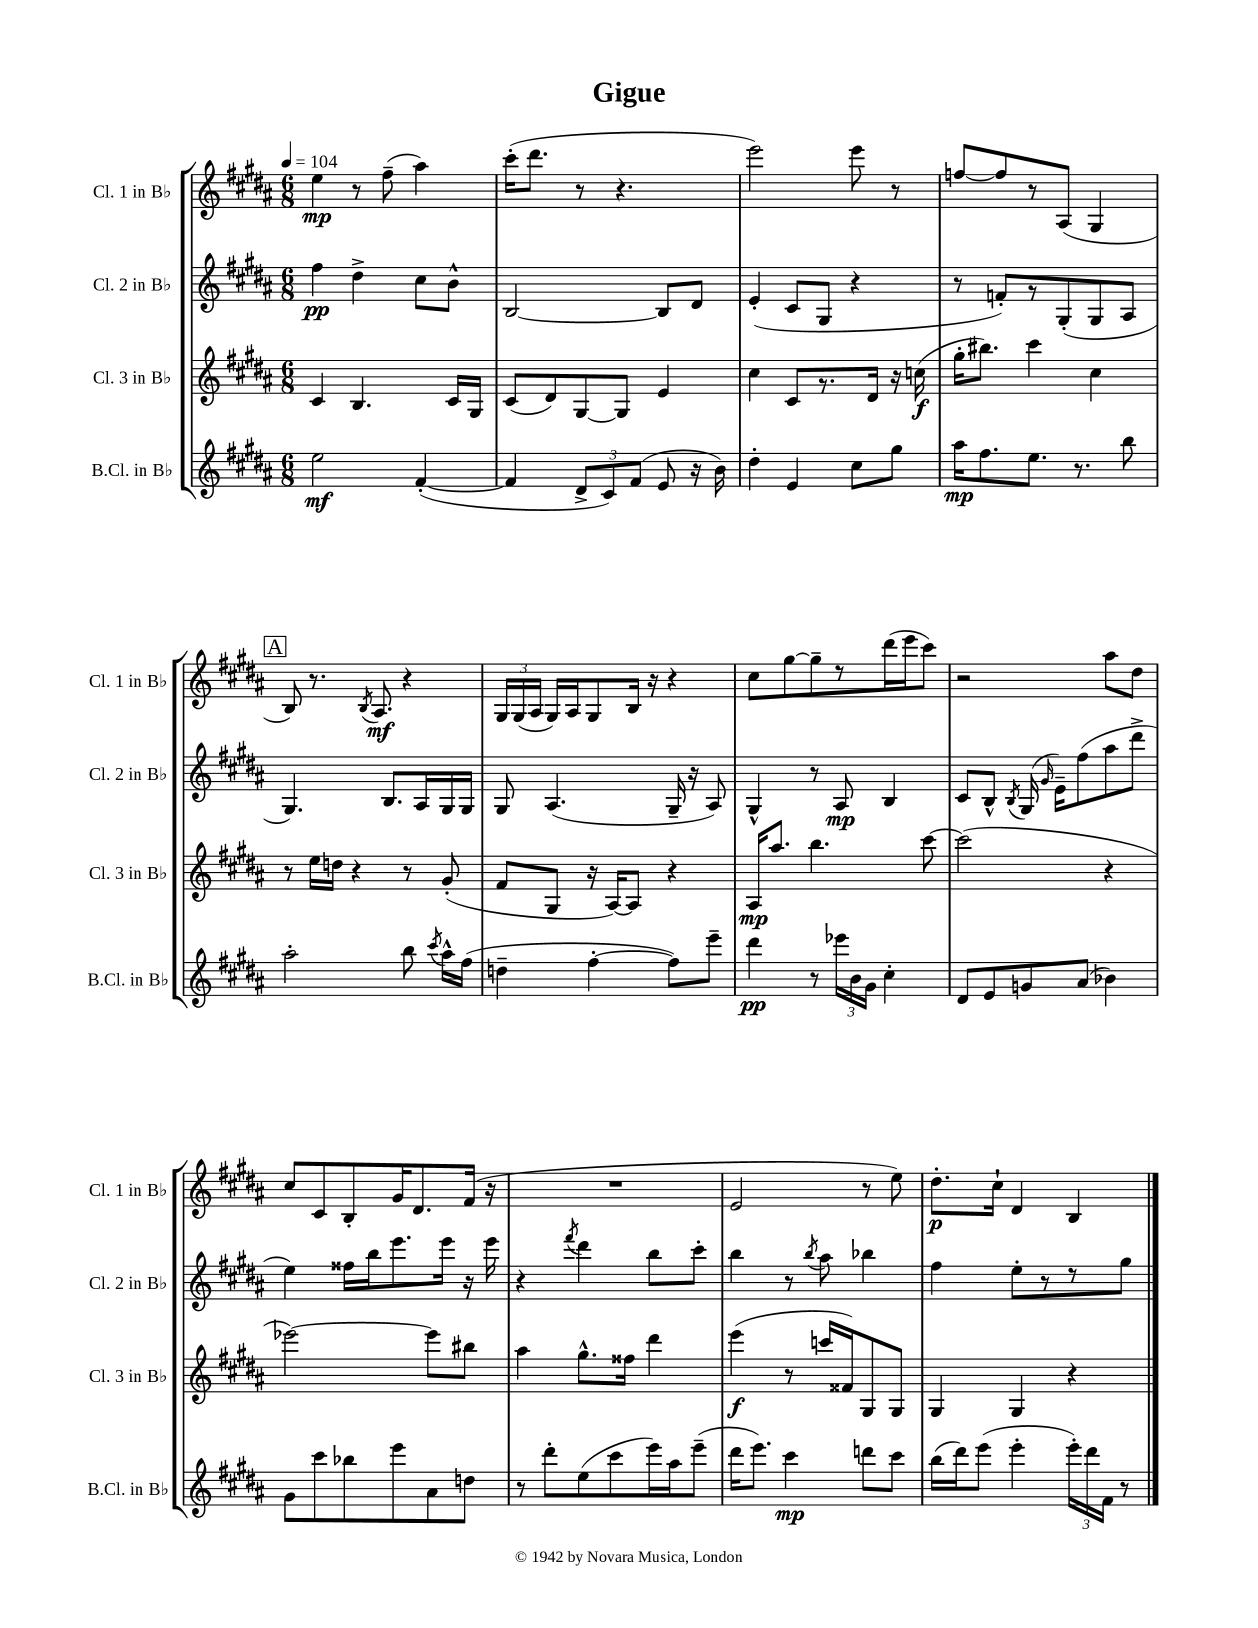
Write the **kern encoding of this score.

**kern	**dynam	**kern	**dynam	**kern	**dynam	**kern	**dynam
*part4	*part4	*part3	*part3	*part2	*part2	*part1	*part1
*staff4	*staff4	*staff3	*staff3	*staff2	*staff2	*staff1	*staff1
*I"B.Cl. in B♭	*	*I"Cl. 3 in B♭	*	*I"Cl. 2 in B♭	*	*I"Cl. 1 in B♭	*
*I'B.Cl. in B♭	*	*I'Cl. 3 in B♭	*	*I'Cl. 2 in B♭	*	*I'Cl. 1 in B♭	*
*clefG2	*	*clefG2	*	*clefG2	*	*clefG2	*
*k[f#c#g#d#a#]	*	*k[f#c#g#d#a#]	*	*k[f#c#g#d#a#]	*	*k[f#c#g#d#a#]	*
*M6/8	*	*M6/8	*	*M6/8	*	*M6/8	*
*MM104	*	*MM104	*	*MM104	*	*MM104	*
=1	=1	=1	=1	=1	=1	=1	=1
2ee\	mf	4c#/	.	4ff#\	pp	4ee\	mp
.	.	4.B/	.	4dd#^\	.	8r	.
.	.	.	.	.	.	(8ff#~\	.
([4f#'/	.	.	.	8cc#\L	.	4aa#\)	.
.	.	16c#/LL	.	8b^^\J	.	.	.
.	.	16G#/JJ	.	.	.	.	.
=2	=2	=2	=2	=2	=2	=2	=2
4f#/]	.	(8c#/L	.	[2B/	.	(16ccc#'\KL	.
.	.	.	.	.	.	8.ddd#\J	.
.	.	8d#/)	.	.	.	.	.
12d#^/L	.	[8G#/	.	.	.	8r	.
12c#/)	.	.	.	.	.	.	.
.	.	8G#/J]	.	.	.	4.r	.
(12f#/J	.	.	.	.	.	.	.
8e/	.	4e/	.	8B/L]	.	.	.
16r	.	.	.	8d#/J	.	.	.
16b\)	.	.	.	.	.	.	.
=3	=3	=3	=3	=3	=3	=3	=3
4dd#'\	.	4cc#\	.	(4e'/	.	2eee\)	.
4e/	.	8c#/L	.	8c#/L	.	.	.
.	.	8.r	.	8G#/J	.	.	.
8cc#\L	.	.	.	4r	.	8eee\	.
.	.	16d#/Jk	.	.	.	.	.
8gg#\J	.	16r	.	.	.	8r	.
.	.	(16ccn\	f	.	.	.	.
=4	=4	=4	=4	=4	=4	=4	=4
16aa#\KL	mp	16gg#'\KL	.	8r	.	[8ffn/L	.
8.ff#\	.	8.bb#X\J)	.	.	.	.	.
.	.	.	.	8fn'/L)	.	8ff/]	.
8.ee\J	.	4ccc#\	.	8r	.	8r	.
.	.	.	.	(8G#'/	.	(8A#/J	.
8.r	.	.	.	.	.	.	.
.	.	4cc#\	.	8G#/	.	4G#/	.
8bb\	.	.	.	8A#/J	.	.	.
!!LO:LB:g=z
!!LO:REH:place=s1:t=A
=5	=5	=5	=5	=5	=5	=5	=5
2aa#'\	.	8r	.	4.G#/)	.	8B/)	.
.	.	16ee\LL	.	.	.	8.r	.
.	.	16ddn\JJ	.	.	.	.	.
.	.	4r	.	.	.	.	.
.	.	.	.	.	.	8qB/	.
.	.	.	.	.	.	8.A#/	mf
.	.	.	.	8.B/L	.	.	.
8bb\	.	8r	.	.	.	4r	.
.	.	.	.	16A#/L	.	.	.
8qccc#/	.	.	.	.	.	.	.
16aa#^^\LL	.	(8g#'/	.	16G#/	.	.	.
(16ff#\JJ	.	.	.	16G#/JJ	.	.	.
=6	=6	=6	=6	=6	=6	=6	=6
4ddn~\	.	8f#/L	.	8G#/	.	24G#/LL	.
.	.	.	.	.	.	(24G#/	.
.	.	.	.	.	.	24A#/JJ	.
.	.	8G#/J	.	(4.A#/	.	16G#/LL)	.
.	.	.	.	.	.	16A#/J	.
[4ff#'\	.	16r	.	.	.	8G#/	.
.	.	[16A#/KL)	.	.	.	.	.
.	.	8A#/J]	.	.	.	16B/Jk	.
.	.	.	.	.	.	16r	.
8ff#\L])	.	4r	.	16G#~/	.	4r	.
.	.	.	.	16r	.	.	.
8eee~\J	.	.	.	8A#/)	.	.	.
=7	=7	=7	=7	=7	=7	=7	=7
4ddd#\	pp	16A#/KL	mp	4G#^^/	.	8cc#\L	.
.	.	8.aa#/J	.	.	.	.	.
.	.	.	.	.	.	[8gg#\	.
8r	.	4.bb\	.	8r	.	8gg#~\]	.
24eee-X\LL	.	.	.	8A#/	mp	8r	.
24b\	.	.	.	.	.	.	.
24g#\JJ	.	.	.	.	.	.	.
4cc#'\	.	.	.	4B/	.	(16ddd#\L	.
.	.	.	.	.	.	16eee\J	.
.	.	[8ccc#\	.	.	.	8ccc#\J)	.
=8	=8	=8	=8	=8	=8	=8	=8
8d#/L	.	(2ccc#\]	.	8c#/L	.	2r	.
8e/	.	.	.	8B^^/J	.	.	.
.	.	.	.	8qB/	.	.	.
8gn/	.	.	.	(16G#/	.	.	.
.	.	.	.	16qqg#/	.	.	.
.	.	.	.	16e~\KL)	.	.	.
(8a#/J	.	.	.	(8ff#\	.	.	.
4b-X\)	.	4r	.	8aa#\	.	8aa#\L	.
.	.	.	.	8ddd#^\J	.	8dd#\J	.
!!LO:LB:g=z
=9	=9	=9	=9	=9	=9	=9	=9
8g#\L	.	[2eee-X\)	.	4ee\)	.	8cc#/L	.
8ccc#\	.	.	.	.	.	8c#/	.
8bb-X\	.	.	.	16ff##X\LL	.	8B'/	.
.	.	.	.	16bb\J	.	.	.
8eee\	.	.	.	8.eee\	.	16g#/K	.
.	.	.	.	.	.	8.d#/	.
8a#\	.	8eee-\L]	.	.	.	.	.
.	.	.	.	16eee\Jk	.	.	.
8ddn\J	.	8bb#X\J	.	16r	.	(16f#/Jk	.
.	.	.	.	16eee\	.	16r	.
=10	=10	=10	=10	=10	=10	=10	=10
8r	.	4aa#\	.	4r	.	2.r	.
8ddd#'\L	.	.	.	.	.	.	.
.	.	.	.	8qfff#/	.	.	.
(8ee\	.	8.gg#^^\L	.	4ddd#\	.	.	.
8ccc#\	.	.	.	.	.	.	.
.	.	16ff##X\Jk	.	.	.	.	.
16eee\L)	.	4ddd#\	.	8bb\L	.	.	.
16aa#\J	.	.	.	.	.	.	.
(8eee~\J	.	.	.	8ccc#'\J	.	.	.
=11	=11	=11	=11	=11	=11	=11	=11
16ddd#\KL	.	(4eee\	f	4bb\	.	2e/	.
8.eee\J)	.	.	.	.	.	.	.
4ccc#\	mp	8r	.	8r	.	.	.
.	.	.	.	8qbb/	.	.	.
.	.	16cccn/LL	.	8aa#\	.	.	.
.	.	16f##X/J)	.	.	.	.	.
8dddn\L	.	8G#/	.	4bb-X\	.	8r	.
8ccc#\J	.	8G#/J	.	.	.	8ee\)	.
=12	=12	=12	=12	=12	=12	=12	=12
(16bb\LL	.	4G#/	.	4ff#\	.	8.dd#'\L	p
16ddd#\J)	.	.	.	.	.	.	.
(8eee\J	.	.	.	.	.	.	.
.	.	.	.	.	.	16cc#`\Jk	.
4eee'\	.	4G#/	.	8ee'\L	.	4d#/	.
.	.	.	.	8r	.	.	.
24eee'\LL)	.	4r	.	8r	.	4B/	.
24ddd#\	.	.	.	.	.	.	.
24f#\JJ	.	.	.	.	.	.	.
8r	.	.	.	8gg#\J	.	.	.
==	==	==	==	==	==	==	==
*-	*-	*-	*-	*-	*-	*-	*-
